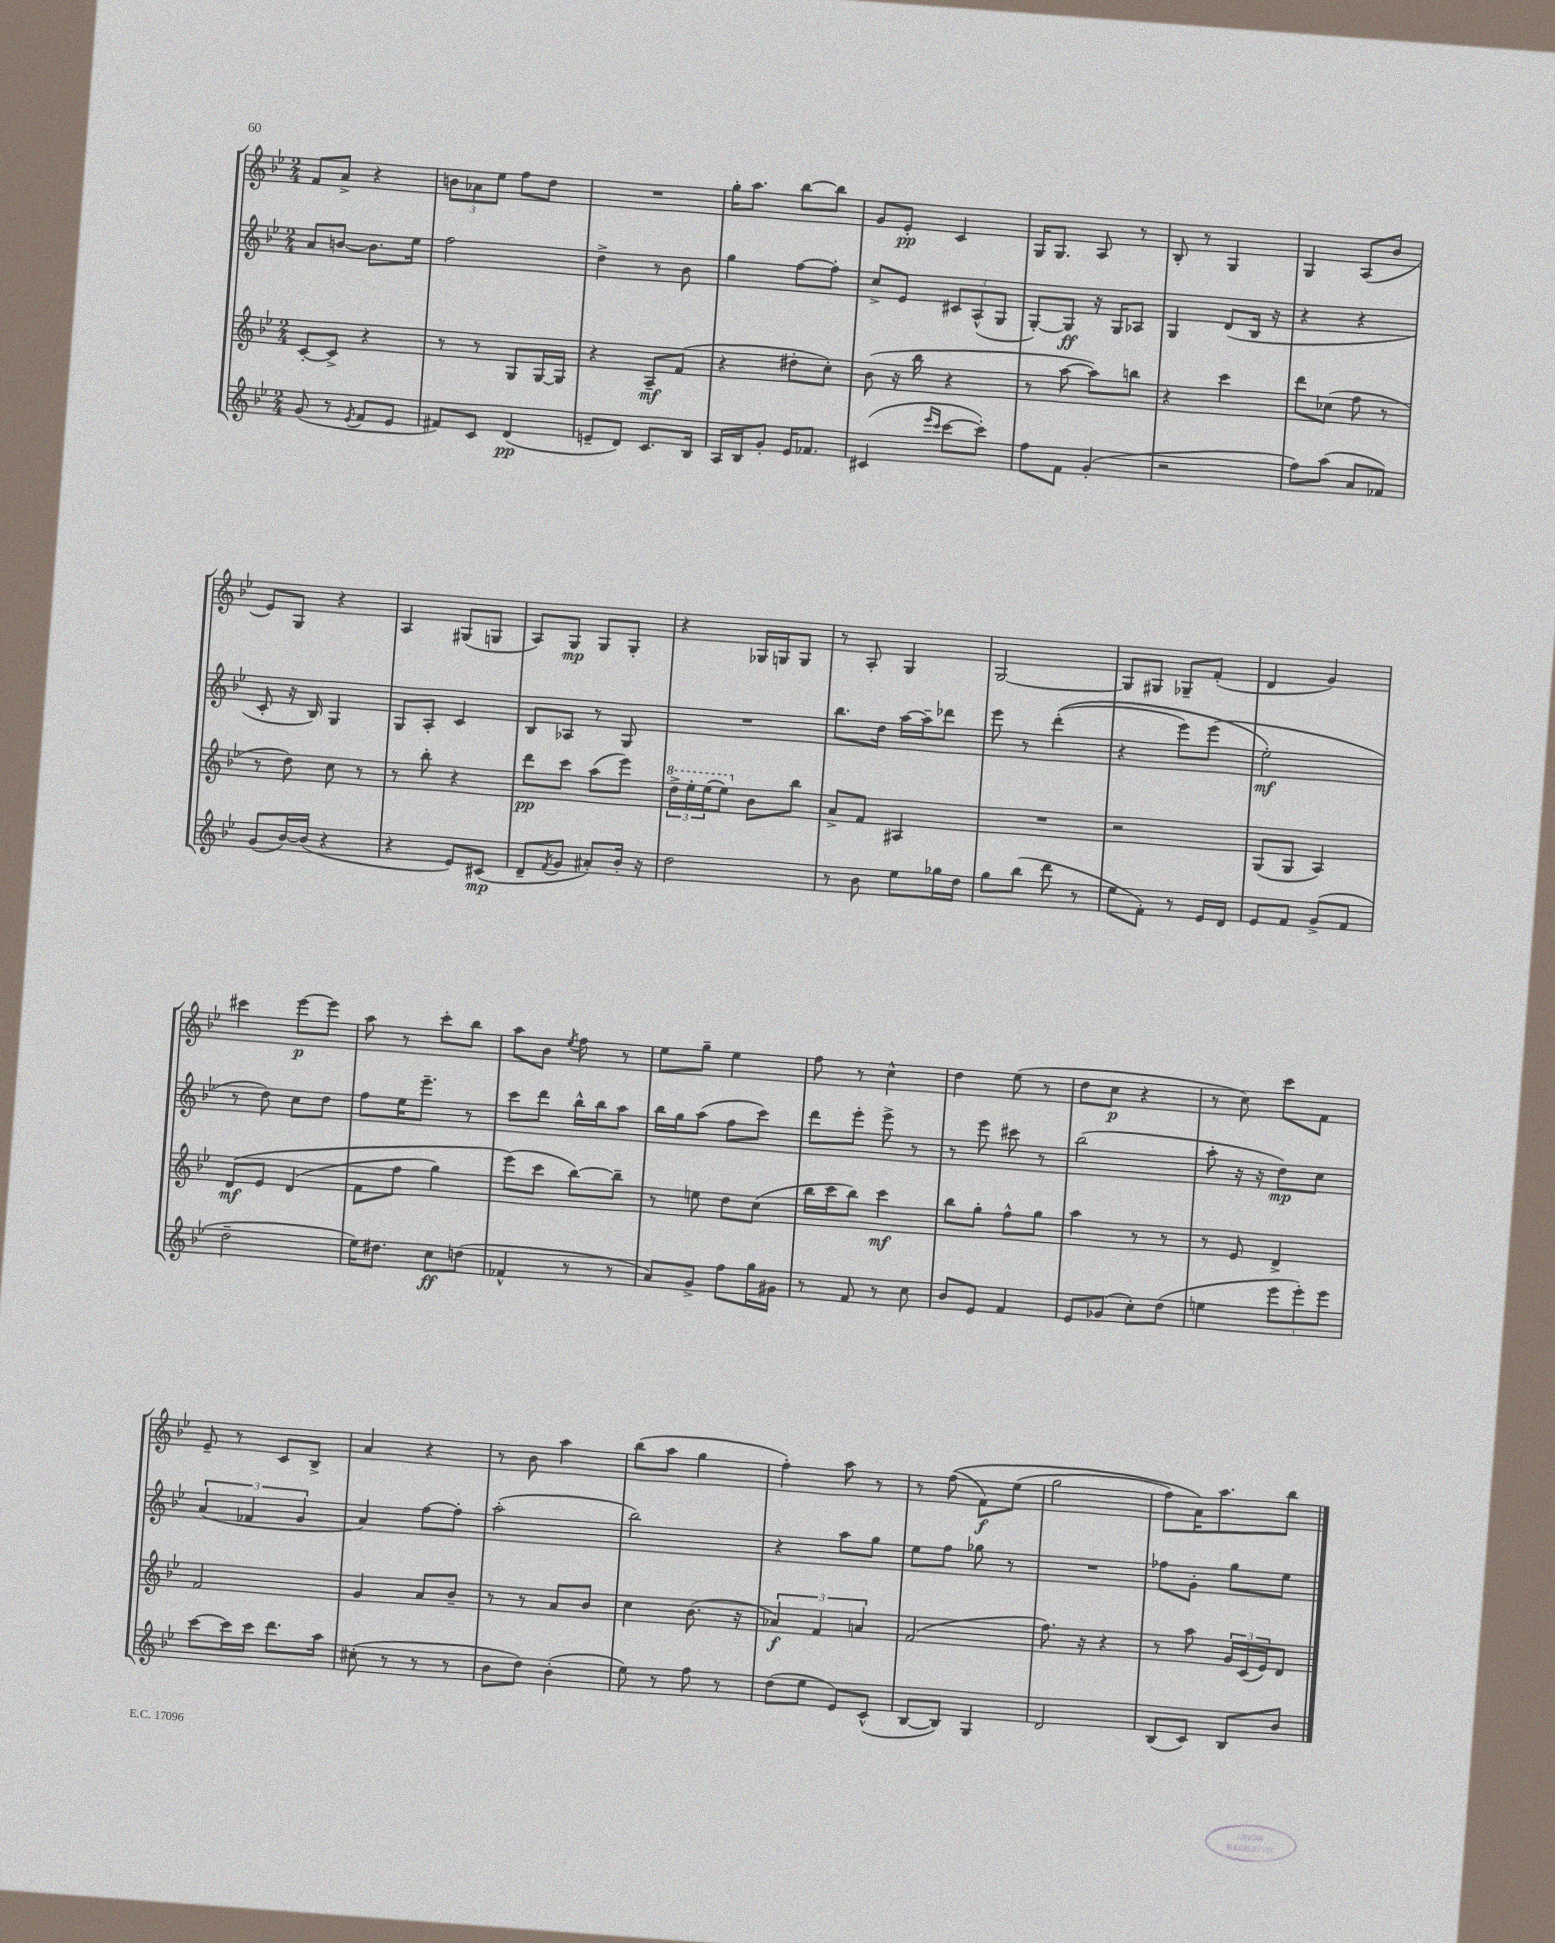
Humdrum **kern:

**kern	**kern	**kern	**kern
*staff4	*staff3	*staff2	*staff1
*clefG2	*clefG2	*clefG2	*clefG2
*k[b-e-]	*k[b-e-]	*k[b-e-]	*k[b-e-]
*M2/4	*M2/4	*M2/4	*M2/4
(8g/	[8c'/L	8a/L	8f/L
8r	8c^/]J	[8b/J	8a^/J
8qe-/	.	.	.
8f/L	4r	8.b\]L	4r
8e-/J	.	.	.
.	.	16ee-\Jk	.
=	=	=	=
8f#/L)	8r	2ff\	12b\L
.	.	.	12a-\
8c/J	8r	.	.
.	.	.	12ee-\J
(4d/	8G/L	.	8ff\L
.	[16G/L	.	8dd\J
.	16G/]JJ	.	.
=	=	=	=
8e~/L	4r	4dd^\	2r
8d/J)	.	.	.
8.c/L	8A~/L	8r	.
.	(8f/J	8b-\	.
16B-/Jk	.	.	.
=	=	=	=
16A/LL	4r	4gg\	16gg'\LK
16B-/J	.	.	8.aa\J
8g'/J	.	.	.
16e-/LK	8dd#'\L	[8ff\L	[8bb-\L
8.f-/J	.	.	.
.	8cc'\J)	8ff'\]J	8bb-\]J
=	=	=	=
(4c#/	(8b-\	8cc^/L	8g/L
.	16r	8e-/J	8e-'/J
.	16bb-\	.	.
16qqeee-/LL	.	.	.
16qqccc/JJ	.	.	.
[8ccc\L	4r	12c#/L	4c/
.	.	(12A^^/	.
8ccc'\]J)	.	.	.
.	.	12G/J	.
=	=	=	=
8ff\L	8r	[8G'/L)	16G/LK
.	.	.	8.G/J
8f\J	[8aa\	8G/]J	.
(4g'/	8aa\]L)	16r	8A/
.	.	16G/LK	.
.	8bb\J	8A-/J	8r
=	=	=	=
2r	4r	4G/	8B-'/
.	.	.	8r
.	4ccc\	(8d/L	4G/
.	.	16B-/Jk	.
.	.	16r	.
=	=	=	=
8ff\L)	8ddd\L	4r	4G/
(8aa\J	(8cc-\J	.	.
8a/L	8ff\	4r	(8A/L
8f-/J)	8r	.	8b-/J
=	=	=	=
(8g/L	8r	8c'/	8e-/L)
[16b-/L)	8dd\)	16r	8G/J
(16b-/]JJ	.	16B-/)	.
4r	8cc\	4G/	4r
.	8r	.	.
=	=	=	=
4r	8r	8G/L	4A/
.	8bb-'\	8A'/J	.
8e-/L)	4r	4c/	(8G#/L
(8c#/J	.	.	8G/J
=	=	=	=
8d~/L	8ddd\L	8B-/L	8A/L)
8qf/	.	.	.
8g/J	8ccc\J	8A-/J	8G/J
8a#'/L)	(8aa\L	8r	8G/L
16b-'/Jk	8eee-\J)	8G/	8G'/J
16r	.	.	.
=	=	=	=
2dd\	24ddd^\LL	2r	4r
.	24eee-'\	.	.
.	(24eee-\J	.	.
.	8eee-\J)	.	.
.	8b-\L	.	16G-/LL
.	.	.	16G/J
.	8bb-\J	.	8G/J
=	=	=	=
8r	8a^/L	8.bb-\L	8r
8b-\	8f/J	.	8A'/
.	.	16dd\Jk	.
8ee-\L	4A#/	[16aa\LL	4G/
.	.	16aa~\]J	.
16gg-\L	.	8ddd-\J	.
16dd\JJ	.	.	.
=	=	=	=
8gg\L	2r	8eee-\	[2G/
(8bb-\J	.	8r	.
8ddd\	.	&((4ddd'\	.
8r	.	.	.
=	=	=	=
8ee-\L	2r	4r	8G/]L
8f'\J)	.	.	8G#/J
8r	.	8eee-\L)	8G-~/L
16e-/LL	.	(8eee-\J	(8f'/J
16d/JJ	.	.	.
=	=	=	=
8e-/L	(8G/L	2ee-'\&)	4d/
8f/J	8G/J	.	.
(8g^/L	4A/)	.	4g/)
8f/J	.	.	.
=	=	=	=
2dd~\	&(8d/L	8r	4ccc#\
.	8e-/J	8dd\)	.
.	(4d/	8cc\L	[8eee-\L
.	.	8dd\J	8eee-\]J
=	=	=	=
16ee-\LK)	8f\L	8ff\L	8aa\
8.dd#\J	.	.	.
.	8ff\J	16ee-\K	8r
.	.	8.eee-~\J	.
8cc\L	4gg\)	.	8ccc'\L
(8dd\J	.	8r	8bb-\J
=	=	=	=
4f-^^/	(8eee-\L&)	8ccc\L	8aa\L
.	8ccc\J	8ddd\J	8b-\J
.	.	.	8qee-/
8r	[8bb-\L)	16bb-^^\LL	8ff\
.	.	16bb-\J	.
8r	8bb-~\]J	8aa\J	8r
=	=	=	=
8a/L)	8r	16bb-\LL	8ee-\L
.	.	16gg\J	.
8g^/J	8ee\	(8aa\J	8gg~\J
8ff\L	8dd\L	8ff\L	4ee-\
16gg\L	(8cc\J	8ccc\J)	.
16g#\JJ	.	.	.
=	=	=	=
8r	16bb-\LL	8ddd\L	8ff\
.	16ccc\J	.	.
8f/	8bb-\J)	8eee-'\J	8r
8r	4ccc\	8eee-^\	4cc^^\
8cc\	.	8r	.
=	=	=	=
8b-/L	8bb-\L	8r	4dd\
8e-/J	8gg'\J	8eee-\	.
4f/	8ff^^\L	8ccc#\	(8ee-\
.	8gg\J	8r	8r
=	=	=	=
8e-/L	4aa\	(2bb-\	8dd\L
(8g-/J	.	.	8cc\J
8cc'\L)	8r	.	4r
(8dd\J	8r	.	.
=	=	=	=
4ee\	8r	8aa'\	8r
.	8e-/	16r	8cc\)
.	.	16r	.
12eee-\L	4d^/	8dd\L)	8ccc\L
12eee-'\)	.	.	.
.	.	8cc\J	8f\J
12eee-\J	.	.	.
=	=	=	=
[8ccc\L	2f/	(6a/	8e-~/
16ccc\]L	.	.	8r
.	.	6f-/	.
16ccc\JJ	.	.	.
8.ddd\L	.	.	8c/L
.	.	6g/	.
.	.	.	8B-^/J
16aa\Jk	.	.	.
=	=	=	=
(8cc#'\	4g/	4a/)	4a/
8r	.	.	.
8r	8a/L	[8ff\L	4r
8r	8b-~/J	8ff'\]J	.
=	=	=	=
8b-\L	8r	(2aa'\	8r
8dd\J)	8r	.	8b-\
(4b-'\	8a/L	.	4aa\
.	8b-/J	.	.
=	=	=	=
8ee-\)	4cc\	2bb-\)	(8bb-\L
8r	.	.	8aa\J
8ff\	(8.b-\	.	4gg\
8r	.	.	.
.	16r	.	.
=	=	=	=
(8dd\L	6a-/)	4r	4ff'\)
8ee-\J	.	.	.
.	6f/	.	.
8e-/L)	.	8aa\L	8aa\
.	6a/	.	.
(8c^^/J	.	8gg\J	8r
=	=	=	=
[8B-/L	(2f/	8ee-\L	8r
8B-/]J)	.	8ff\J	&((8ff\
4G/	.	8gg-\	8f\L)
.	.	8r	(8ee-\J
=	=	=	=
2d/	8.ff\)	2r	2gg\
.	16r	.	.
.	4r	.	.
=	=	=	=
(8B-/L	8r	8ff-\L	8ff\L)
8c/J)	8aa\	8g'\J	16a\K&)
.	.	.	8.aa\
8B-/L	24g/LL	8gg\L	.
.	(24c/	.	.
.	24e-/J)	.	.
8b-/J	8d/J	8ee-\J	8bb-\J
==	==	==	==
*-	*-	*-	*-
